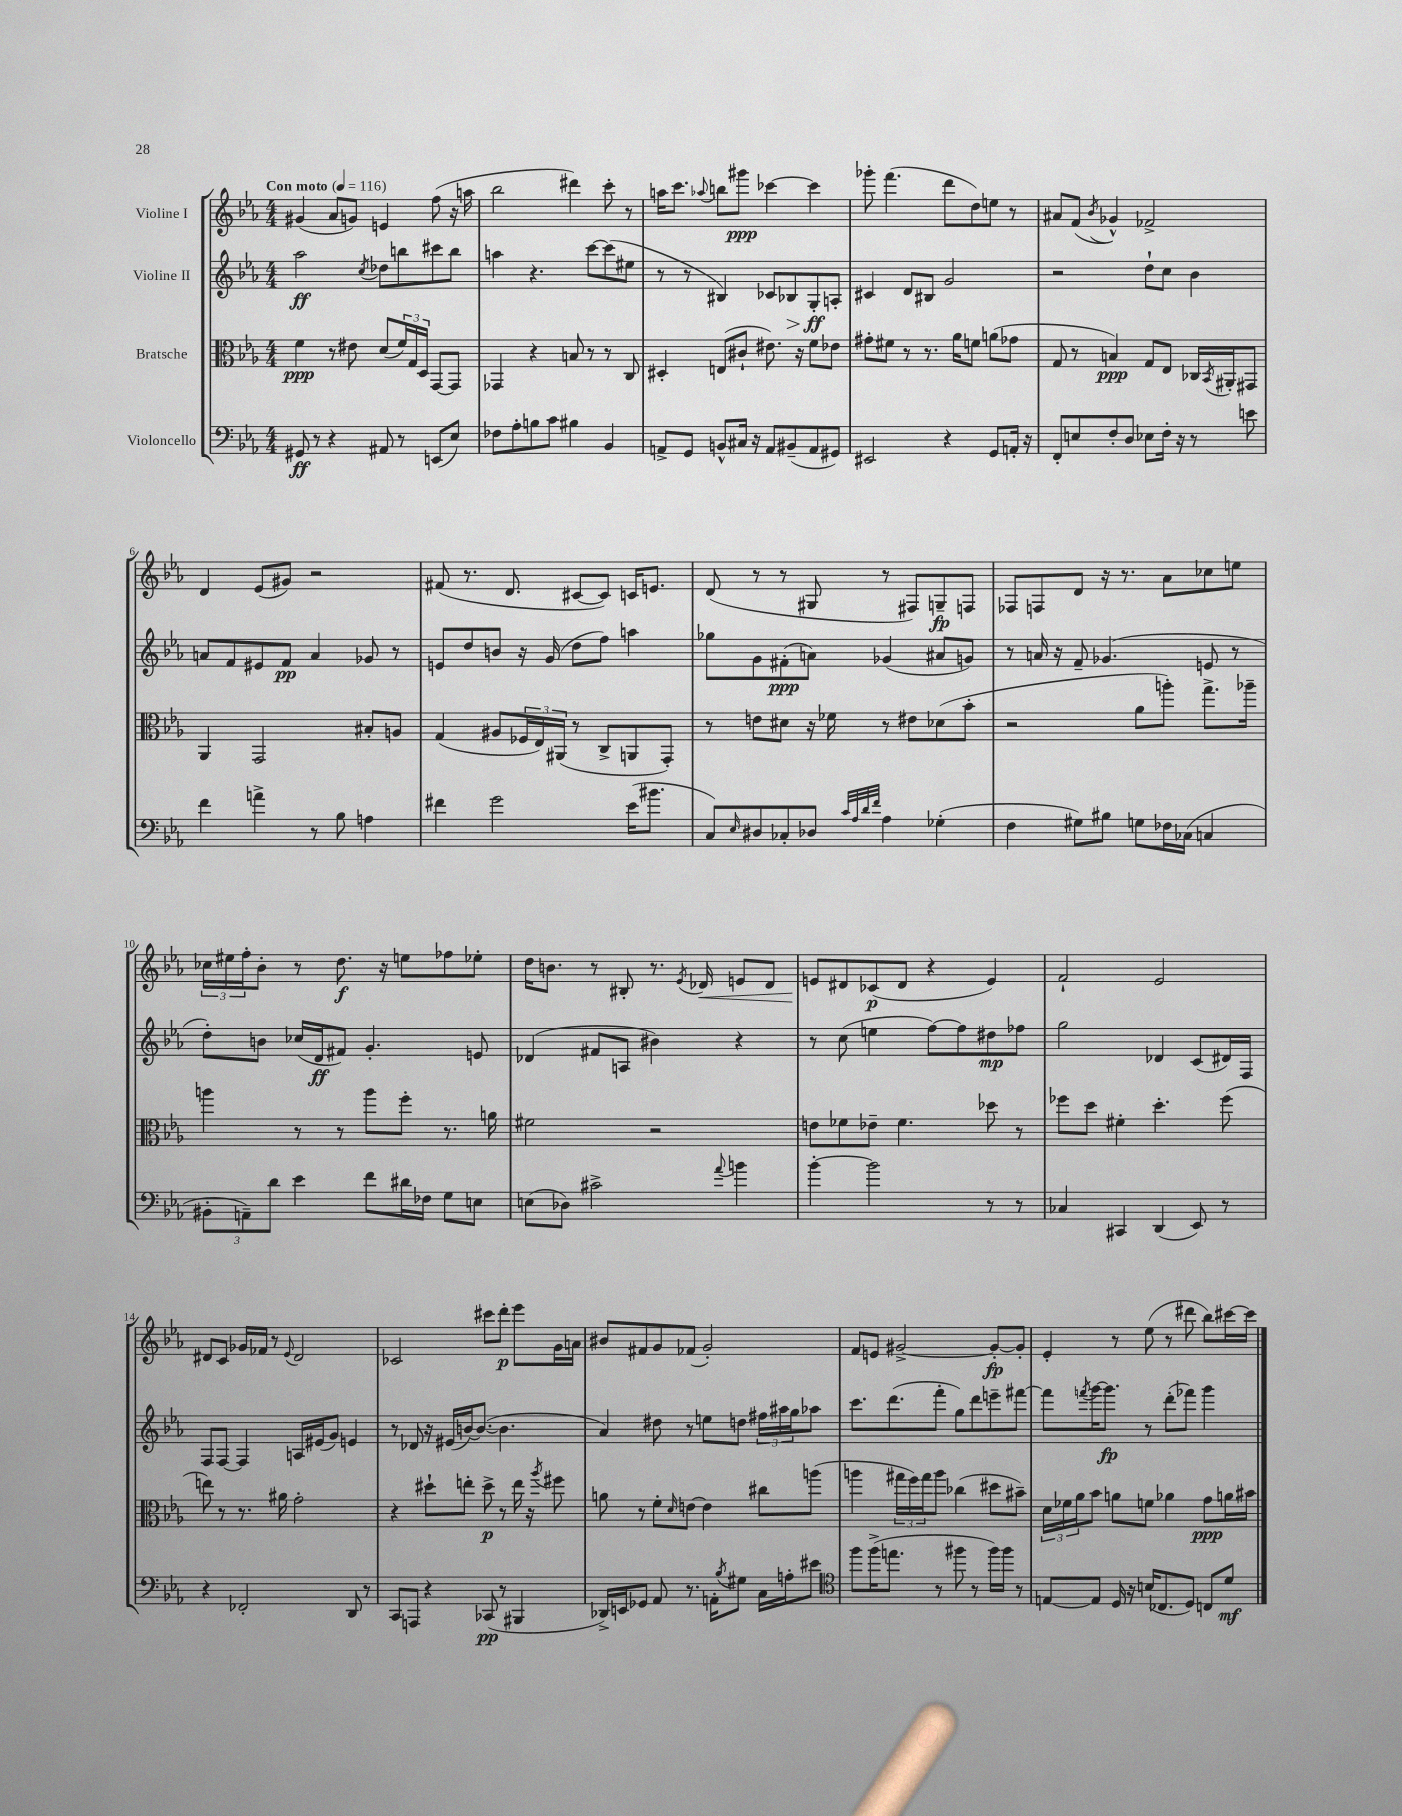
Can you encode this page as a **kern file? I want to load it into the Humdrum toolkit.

**kern	**kern	**kern	**kern
*staff4	*staff3	*staff2	*staff1
*clefF4	*clefC3	*clefG2	*clefG2
*k[b-e-a-]	*k[b-e-a-]	*k[b-e-a-]	*k[b-e-a-]
*M4/4	*M4/4	*M4/4	*M4/4
*MM116	*MM116	*MM116	*MM116
8GG#/	4f\	2aa-\	(4g#/
8r	.	.	.
4r	8r	.	8a-/L
.	8e#\	.	8g/J)
.	.	8qcc/	.
8AA#/	(8d/L	8dd-\L	4e/
8r	24f/L)	8bb\	.
.	24G/	.	.
.	24D/JJ	.	.
(8EE/L	[8GG/L	8ccc#\	(8ff\
8E-/J)	8GG/]J	8bb\J	16r
.	.	.	16aa\
=	=	=	=
8F-\L	4GG-/	4aa\	2bb-\
8A-'\	.	.	.
8B\	4r	4.r	.
8c\J	.	.	.
4B#\	8B/	.	4ddd#\)
.	8r	[8ccc\L	.
4BB-/	8r	(8ccc\]	8ccc'\
.	8C/	8ee#\J	8r
=	=	=	=
8AA^/L	4D#'/	8r	16aa\LK
.	.	.	8.ccc\J
8GG/J	.	8r	.
.	.	.	8qqaa-/
8BB^^/L	(8E/L	4B#/)	8bb\L
16C#/Jk	8c#`/J	.	8ggg#\J
16r	.	.	.
8AA/L	8.e#\)	8c-/L	[4ccc-\
(8BB#~/	.	8B-/	.
.	16r	.	.
8AA/	8f\L	8G'/	4ccc-\]
8GG#/J)	8e-\J	8A'/J	.
=	=	=	=
2EE#/	8g#'\L	4c#/	8ggg-'\
.	8f#\J	.	(4.fff\
.	8r	8d/L	.
.	8.r	8B#/J	.
4r	.	2g/	8ddd\L
.	16a-\LK	.	.
.	8f\J	.	8dd\)
8GG/L	(8a\L	.	8ee\J
16AA'/Jk	8g-\J	.	8r
16r	.	.	.
=	=	=	=
8FF'/L	8G/	2r	8a#/L
8E/	8r	.	(8f/J
.	.	.	8qb-/
8F'/	4B/)	.	4g-^^/)
8D/J	.	.	.
8E-\L	8G/L	8dd`\L	2f-^/
16F'\Jk	8E-/J	8cc\J	.
16r	.	.	.
8r	16C-/LL	4b-\	.
.	8qBB-/	.	.
.	16AA#'/J	.	.
8e\	8GG#/J	.	.
=	=	=	=
4f\	4AA-/	8a/L	4d/
.	.	8f/	.
4a^\	2GG/	8e#/	(8e-/L
.	.	8f/J	8g#/J)
8r	.	4a/	2r
8B-\	.	.	.
4A\	8B#'/L	8g-/	.
.	8A/J	8r	.
=	=	=	=
4f#\	(4G/	8e/L	(8f#/
.	.	8dd/	8.r
2g\	8A#/L	8b/J	.
.	.	.	8.d/
.	24F-/L	16r	.
.	24E-/)	.	.
.	.	(16g/	.
.	(24AA#/JJ	.	.
.	8r	8dd\L	[8c#/L
.	8C^/L	8ff\J)	8c#/]J)
(16e-\LK	8AA/	4aa\	16c/LK
8.b#\J	.	.	8.e/J
.	8GG'/J)	.	.
=	=	=	=
8C/L)	8r	8gg-\L	(8d/
16qqE-/	.	.	.
8D#/	8e\L	8g\	8r
8C-'/	8d#\J	(8f#'\	8r
8D-/J	16r	8a\J)	8G#/
.	16f-\	.	.
32qqc/LLL	.	.	.
32qqA-/	.	.	.
32qqd/	.	.	.
32qqf/JJJ	.	.	.
4A-\	8r	(4g-/	8r
.	8e#\L	.	8F#/L)
(4G-'\	(8d-\	8a#/L	8G~/
.	8b-'\J	8g/J)	8F/J
=	=	=	=
4F\	2r	8r	8F-/L
.	.	16a/	8F/
.	.	16r	.
8G#\L)	.	8f~/	8d/J
8B#\J	.	(4.g-/	16r
.	.	.	8.r
8G\L	8a-\L	.	.
16F-\L	8aa'\J)	.	8a-\L
(16C-\JJ	.	.	.
4C/	8.gg^\L	8e/	8cc-\
.	.	8r	8ee\J
.	16aa-~\Jk	.	.
=	=	=	=
12BB#'\L	4aa\	8dd'\L)	24cc-\LL
.	.	.	24ee#\
12AA~\)	.	.	24ff'\J
.	.	8b\J	8b-'\J
12d\J	.	.	.
4e-\	8r	(16cc-/LL	8r
.	.	16d/J	.
.	8r	8f#/J)	8.dd\
8f\L	8aa\L	4.g'/	.
.	.	.	16r
16d#\L	8ff'\J	.	8ee\L
16F-\JJ	.	.	.
8G\L	8.r	.	8ff-\
8E\J	.	8e/	8ee-'\J
.	16a\	.	.
=	=	=	=
(8E\L	2f#\	(4d-/	16dd\LK
.	.	.	8.b\J
8D-\J)	.	.	.
2c#^\	.	8f#/L	8r
.	.	8A/J	8B#'/
.	2r	4b#\)	8.r
.	.	.	8qe-/
.	.	.	16d-/
8qqa-/	.	.	.
4b\	.	4r	8e/L
.	.	.	8d-/J
=	=	=	=
[4b-'\	8e\L	8r	8e/L
.	8f-\	(8cc\	8d#/
2b-\]	8e-~\J	4ee\	(8c-/
.	4.f-\	.	8d#/J
.	.	[8ff\L)	4r
.	.	8ff\]	.
8r	8dd-\	8dd#\	4e/)
8r	8r	8ff-\J	.
=	=	=	=
4C-/	8ff-\L	2gg\	2f`/
.	8dd\J	.	.
4CC#/	4f#'\	.	.
(4DD/	4.dd'\	4d-/	2e-/
8EE-/)	.	(8c/L	.
8r	(8ff-\	16d#/L)	.
.	.	16F/JJ	.
=	=	=	=
4r	8ee\)	8F/L	8d#/L
.	8r	[8F/J	8c/J
2FF-'/	8.r	4F/]	16g-/LL
.	.	.	16f-/JJ
.	.	.	8r
.	16a#\	.	.
.	.	.	8qqe-/
.	2g'\	16A/LL	2d#/
.	.	(16e#/J	.
.	.	8g/J)	.
8DD/	.	4e/	.
8r	.	.	.
=	=	=	=
8CC/L	4r	8r	2c-/
8AAA/J	.	8d-/	.
4r	8dd#`\L	16r	.
.	.	(16e#/LL	.
.	8ee'\J	[16b/J)	.
.	.	(8.b/_J	.
(8CC-/	8dd#^\	.	8ccc#\L
8r	8r	4.b\]	8ddd'\J
4BBB#/	16ee\	.	8eee-\L
.	16r	.	.
.	8qaa-/	.	.
.	8ff#\	.	16g\L
.	.	.	16a\JJ
=	=	=	=
16DD-^/LL)	8a\	4a-/)	8b#/L
16EE/J	.	.	.
8GG-/J	8r	.	8f#/
8AA-/	8f'\L	8dd#\	8g/
.	16qqd/	.	.
8.r	[8e\J	8r	(8f-/J
.	4e\]	8ee\L	2g'/)
16AA'\LK	.	.	.
8qB-/	.	.	.
8G#\J	.	8dd\J	.
16C\LL	8cc#\L	24ff#\LL	.
.	.	24aa#\	.
16A'\J	.	.	.
.	.	24gg\J	.
8e#\J	(8aa\J	8aa-\J	.
=	=	=	=
*clefC4	*	*	*
8ff\L	4aa\	8.ccc\L	8f/L
(16ff^\K	.	.	8e/J
8.ee\J	.	(8.ddd\	.
.	24gg#\LL	.	[2g#^/
.	24ff\)	.	.
.	24gg#\J	.	.
8r	8aa\J	8fff'\J	.
8ff#\	(4cc-\	8gg\L)	.
8r	.	8ddd\	.
16ff#\LL)	8dd#\L	8eee~\	8g#'/_L
16ff#\JJ	.	.	.
8r	8b#~\J)	[8fff#\J	8g#'/]J
=	=	=	=
[8E/L	24d\LL	8fff#\]L	4e-'/
.	24f-\	.	.
.	24a-\J	.	.
.	.	8qfff/	.
8E/]J	8b-\J	[16ggg\K	.
.	.	8.ggg\]J	.
16D/	8a\L	.	8r
16r	.	.	.
(16B/LK	8f\J	8r	(8ee-\
8.C-/	.	.	.
.	4a-\	(8ddd'\L	8r
8D/J)	.	8fff-\J)	8ddd#\
8C/L	8g\L	4ggg\	8bb-\L)
8d/J	16a\L	.	[16ccc#\L
.	16b#\JJ	.	16ccc#\]JJ
==	==	==	==
*-	*-	*-	*-
